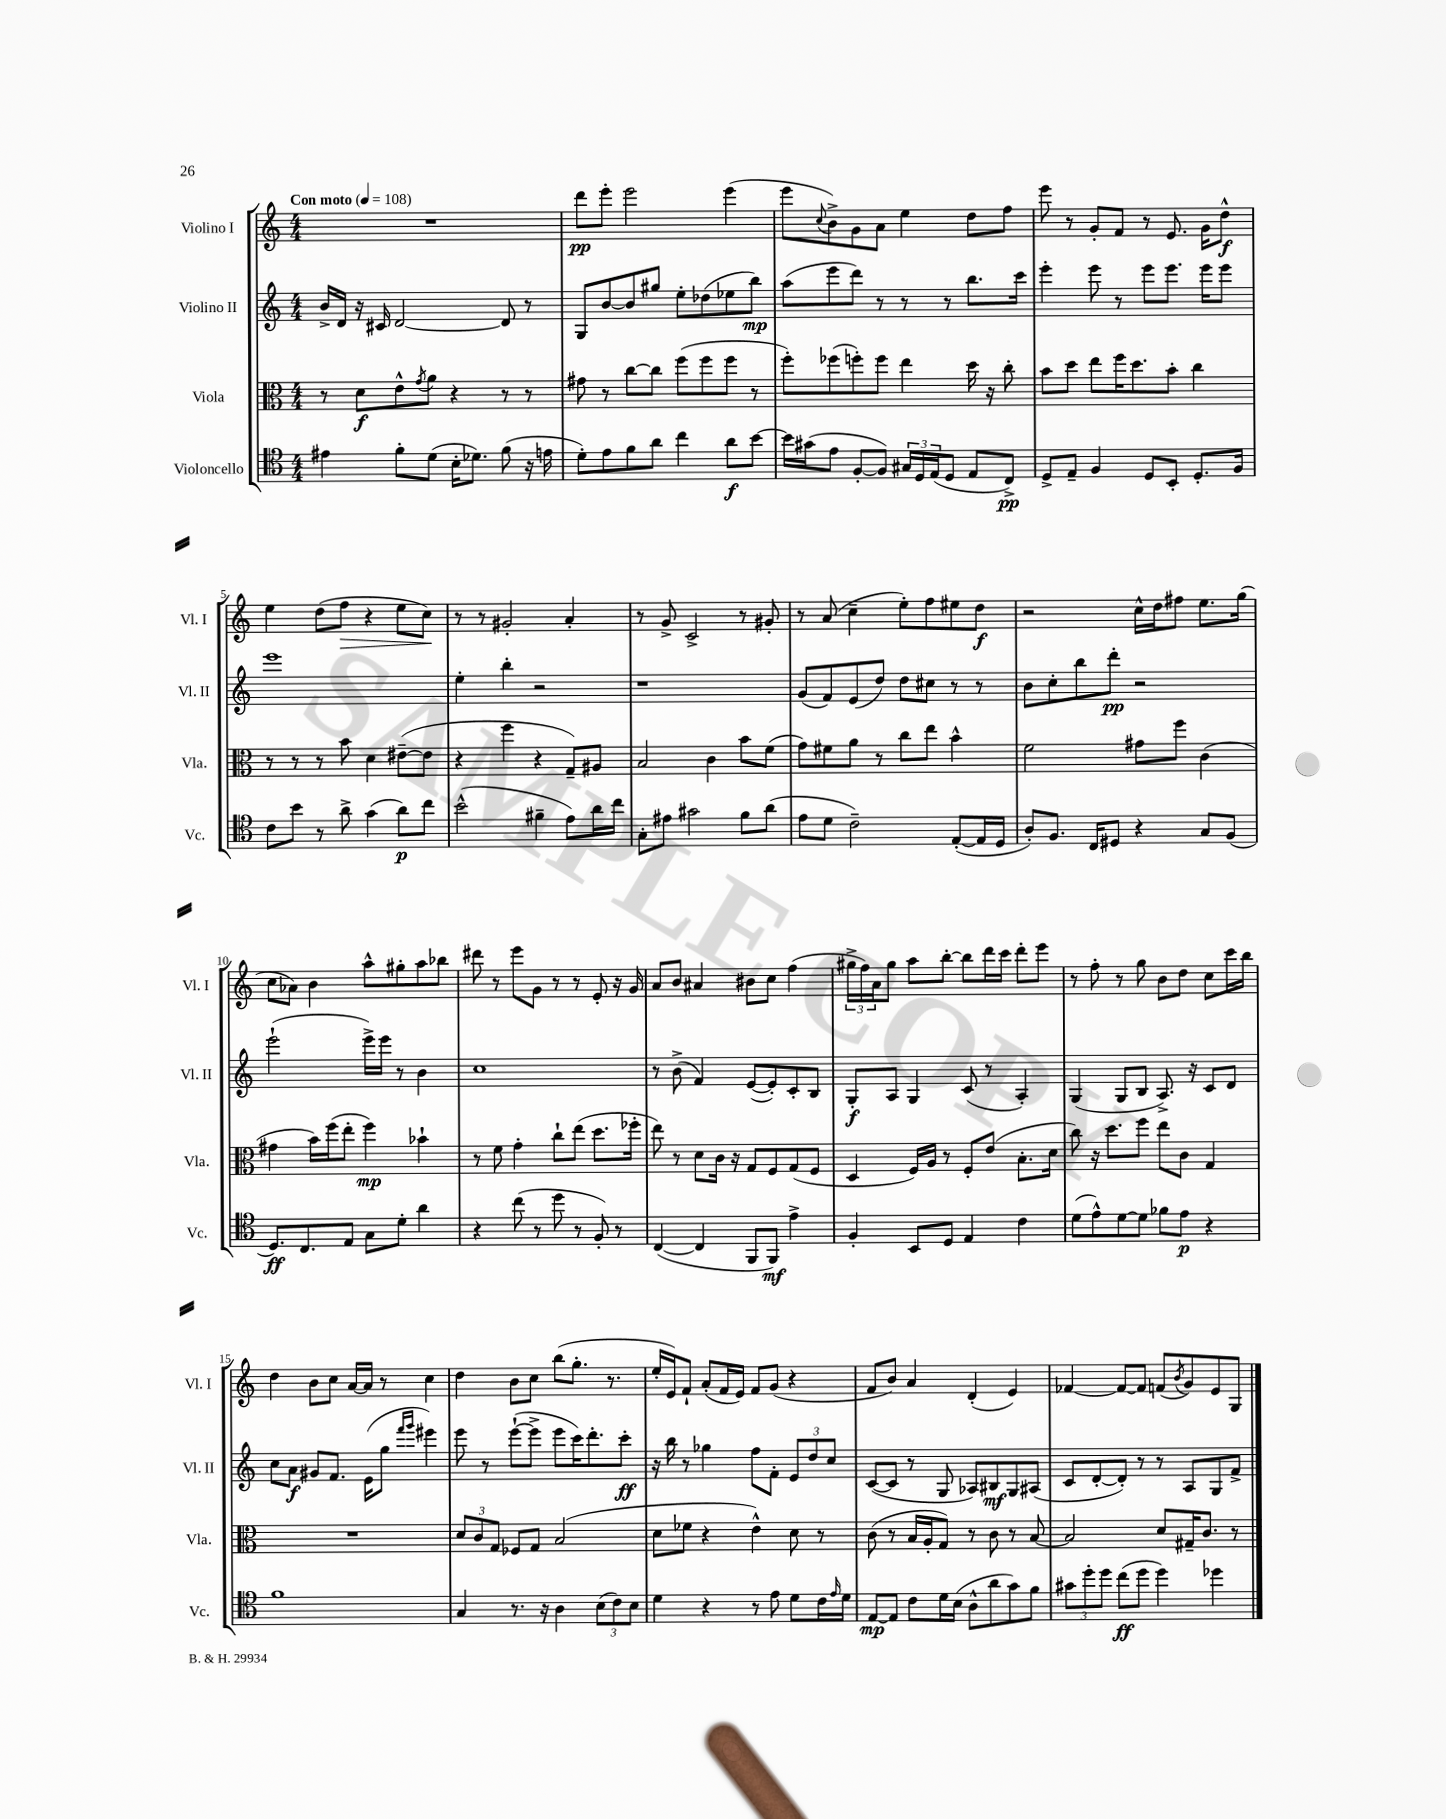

**kern	**dynam	**kern	**dynam	**kern	**dynam	**kern	**dynam
*part4	*part4	*part3	*part3	*part2	*part2	*part1	*part1
*staff4	*staff4	*staff3	*staff3	*staff2	*staff2	*staff1	*staff1
*I"Violoncello	*	*I"Viola	*	*I"Violino II	*	*I"Violino I	*
*I'Vc.	*	*I'Vla.	*	*I'Vl. II	*	*I'Vl. I	*
*clefC4	*	*clefC3	*	*clefG2	*	*clefG2	*
*k[]	*	*k[]	*	*k[]	*	*k[]	*
*M4/4	*	*M4/4	*	*M4/4	*	*M4/4	*
*MM108	*	*MM108	*	*MM108	*	*MM108	*
=1	=1	=1	=1	=1	=1	=1	=1
!	!	!	!	!	!	!LO:TX:a:B:t=Con moto	!
4e#X\	.	8r	.	16b^/LL	.	1r	.
.	.	.	.	16d/JJ	.	.	.
.	.	8d\L	f	16r	.	.	.
.	.	.	.	16c#X/	.	.	.
8f'\L	.	8e^^\	.	[2d/	.	.	.
.	.	8qg/	.	.	.	.	.
(8d\J	.	8a\J	.	.	.	.	.
16B'\KL	.	4r	.	.	.	.	.
8.d-X\J)	.	.	.	.	.	.	.
(8f\	.	8r	.	8d/]	.	.	.
16r	.	8r	.	8r	.	.	.
16en\	.	.	.	.	.	.	.
=2	=2	=2	=2	=2	=2	=2	=2
8d'\L)	.	8g#X\	.	8G/L	.	8ddd\L	pp
8e\	.	8r	.	[8b/	.	8eee'\J	.
8f\	.	[8cc\L	.	8b/]	.	2eee\	.
8a\J	.	8cc\J]	.	8gg#X/J	.	.	.
4cc\	.	(8ff\L	.	8ee'\L	.	.	.
.	.	8ff\	.	(8dd-X\	.	.	.
8a\L	f	8ff\J	.	8ee-X\	.	(4eee\	.
[8b\J	.	8r	.	8bb\J)	mp	.	.
=3	=3	=3	=3	=3	=3	=3	=3
16b\LL]	.	8ff'\L)	.	(8aa\L	.	8eee\L	.
(16g#X\J	.	.	.	.	.	.	.
.	.	.	.	.	.	8qqcc/	.
8e\J	.	(8ff-X\	.	8eee\	.	8b^\)	.
[8F'/L	.	8ffn'\)	.	8ddd\J)	.	8g\	.
8F/J])	.	8ff\J	.	8r	.	8a\J	.
24G#X/LL	.	4ee\	.	8r	.	4ee\	.
24D/	.	.	.	.	.	.	.
(24E/J	.	.	.	.	.	.	.
8D/J	.	.	.	8r	.	.	.
8E/L	.	16dd\	.	8.bb\L	.	8dd\L	.
.	.	16r	.	.	.	.	.
8C^/J)	pp	8cc'\	.	.	.	8ff\J	.
.	.	.	.	16ccc\Jk	.	.	.
=4	=4	=4	=4	=4	=4	=4	=4
8D^/L	.	8b\L	.	4eee'\	.	8eee\	.
8E~/J	.	8dd\J	.	.	.	8r	.
4F/	.	8ee\L	.	8eee\	.	8g'/L	.
.	.	16ff\K	.	8r	.	8f/J	.
.	.	8.dd\	.	.	.	.	.
8D/L	.	.	.	8eee\L	.	8r	.
8BB'/J	.	8b'\J	.	8.eee\J	.	8.e/	.
8.D'/L	.	4cc\	.	.	.	.	.
.	.	.	.	16eee\KL	.	16g\KL	.
.	.	.	.	8eee\J	.	8dd^^\J	f
16F/Jk	.	.	.	.	.	.	.
!!LO:LB:g=z
=5	=5	=5	=5	=5	=5	=5	=5
8c\L	.	8r	.	1eee	.	4ee\	.
8b\J	.	8r	.	.	.	.	.
8r	.	8r	.	.	.	(8dd\L	.
!	!	!	!	!	!	!	!LO:HP:b
8a^\	.	8b\	.	.	.	8ff\J	>
(4g\	.	4d\	.	.	.	4r	.
8a\L)	p	([8e#X~\L	.	.	.	8ee\L	.
8cc\J	.	8e#\J]	.	.	.	8cc\J)	.
.	.	.	.	.	.	.	]
=6	=6	=6	=6	=6	=6	=6	=6
(2b^^\	.	4r	.	4ee'\	.	8r	.
.	.	.	.	.	.	8r	.
.	.	4ff\	.	4bb'\	.	2g#X'/	.
4f#X~\	.	4r	.	2r	.	.	.
8e\L)	.	8G~/L)	.	.	.	4a'/	.
16a\L	.	8A#X/J	.	.	.	.	.
16cc\JJ	.	.	.	.	.	.	.
=7	=7	=7	=7	=7	=7	=7	=7
8G'\L	.	2B/	.	1r	.	8r	.
8e#X\J	.	.	.	.	.	8g^/	.
2g#X\	.	.	.	.	.	2c^/	.
.	.	4c\	.	.	.	.	.
8f\L	.	8b\L	.	.	.	8r	.
(8a\J	.	(8f\J	.	.	.	8g#X'/	.
=8	=8	=8	=8	=8	=8	=8	=8
8e\L	.	8g\L)	.	(8g/L	.	8r	.
8d\J	.	8f#X\	.	8f/)	.	(8a/	.
2c~\)	.	8a\J	.	(8e/	.	4cc~\	.
.	.	8r	.	8dd/J)	.	.	.
.	.	8cc\L	.	8dd\L	.	8ee'\L)	.
.	.	8ee\J	.	8cc#X\J	.	8ff\	.
([8E'/L	.	4b^^\	.	8r	.	8ee#X\	.
16E/L]	.	.	.	8r	.	8dd\J	f
16D/JJ	.	.	.	.	.	.	.
=9	=9	=9	=9	=9	=9	=9	=9
8A'/L)	.	2f\	.	8b\L	.	2r	.
8.F/J	.	.	.	8cc'\	.	.	.
.	.	.	.	8bb\	.	.	.
16C/KL	.	.	.	.	.	.	.
8D#X/J	.	.	.	8ddd'\J	pp	.	.
4r	.	8g#X\L	.	2r	.	16cc^^\LL	.
.	.	.	.	.	.	16dd\J	.
.	.	8ff\J	.	.	.	8ff#X\J	.
8G/L	.	(4c\	.	.	.	8.ee\L	.
(8F/J	.	.	.	.	.	.	.
.	.	.	.	.	.	(16gg\Jk	.
!!LO:LB:g=z
=10	=10	=10	=10	=10	=10	=10	=10
8.D/L)	ff	4g#X\	.	(2eee`\	.	8cc\L	.
.	.	.	.	.	.	8a-X\J)	.
8.C/	.	.	.	.	.	.	.
.	.	16b\LL)	.	.	.	4b\	.
.	.	(16ff\J	.	.	.	.	.
8E/J	.	8ee'\J	.	.	.	.	.
8G\L	.	4ff\)	mp	16eee^\LL)	.	8aa^^\L	.
.	.	.	.	16eee\JJ	.	.	.
8d'\J	.	.	.	8r	.	8gg#X'\	.
4a\	.	4b-X`\	.	4b\	.	8aa\	.
.	.	.	.	.	.	8bb-X\J	.
=11	=11	=11	=11	=11	=11	=11	=11
4r	.	8r	.	1cc	.	8ddd#X\	.
.	.	8f\	.	.	.	8r	.
(8cc\	.	4g'\	.	.	.	8eee\L	.
8r	.	.	.	.	.	8g\J	.
8dd\	.	8cc`\L	.	.	.	8r	.
8r	.	(8ee\J	.	.	.	8r	.
8F'/)	.	8.dd\L	.	.	.	8e'/	.
8r	.	.	.	.	.	16r	.
.	.	16ff-X'\Jk	.	.	.	16g/	.
=12	=12	=12	=12	=12	=12	=12	=12
([4C/	.	8ee\)	.	8r	.	8a/L	.
.	.	8r	.	(8b^\	.	8b/J	.
4C/]	.	8d\L	.	4f/)	.	4a#X/	.
.	.	16c\Jk	.	.	.	.	.
.	.	16r	.	.	.	.	.
8FF/L	.	8G/L	.	([8e/L	.	8b#X\L	.
8FF/J)	mf	8F/	.	8e'/])	.	8cc\J	.
4e^\	.	(8G/	.	8c'/	.	(4ff\	.
.	.	8F/J	.	8B/J	.	.	.
=13	=13	=13	=13	=13	=13	=13	=13
4F'/	.	4D/	.	8G'/L	f	24gg#X^\LL	.
.	.	.	.	.	.	24ff\)	.
.	.	.	.	.	.	24a\J	.
.	.	.	.	8A/J	.	8gg#\J	.
8BB/L	.	16F/LL)	.	4G/	.	8aa\L	.
.	.	16A/JJ	.	.	.	.	.
8D/J	.	8r	.	.	.	[8bb'\J	.
4E/	.	8F'/L	.	(8c/	.	8bb\L]	.
.	.	(8e/J	.	8r	.	16ddd\L	.
.	.	.	.	.	.	16ccc\JJ	.
4c\	.	8.B'\L	.	4A'/)	.	8ddd'\L	.
.	.	.	.	.	.	8eee\J	.
.	.	16d\Jk	.	.	.	.	.
=14	=14	=14	=14	=14	=14	=14	=14
(8d\L	.	8cc\)	.	(4G/	.	8r	.
8e^^\)	.	16r	.	.	.	8ff'\	.
.	.	8.dd\L	.	.	.	.	.
[8d\	.	.	.	8G/L	.	8r	.
8d\J]	.	8ff\J	.	8B/J	.	8gg\	.
8f-X\L	.	8ee\L	.	8.A^/)	.	8b\L	.
8e\J	p	8c\J	.	.	.	8dd\J	.
.	.	.	.	16r	.	.	.
4r	.	4G/	.	8c/L	.	8cc\L	.
.	.	.	.	8d/J	.	16ccc\L	.
.	.	.	.	.	.	16bb\JJ	.
!!LO:LB:g=z
=15	=15	=15	=15	=15	=15	=15	=15
1f	.	1r	.	8cc\L	.	4dd\	.
.	.	.	.	8a\J	f	.	.
.	.	.	.	8g#X/L	.	8b\L	.
.	.	.	.	8.f/J	.	8cc\J	.
.	.	.	.	.	.	[16a/LL	.
.	.	.	.	(16e\KL	.	16a/JJ]	.
.	.	.	.	8gg\J	.	8r	.
.	.	.	.	16qqfff/LL	.	.	.
.	.	.	.	16qqggg/JJ	.	.	.
.	.	.	.	4eee#X\)	.	4cc\	.
=16	=16	=16	=16	=16	=16	=16	=16
4G/	.	12d/L	.	8eee\	.	4dd\	.
.	.	12c/	.	.	.	.	.
.	.	.	.	8r	.	.	.
.	.	12G/J	.	.	.	.	.
8.r	.	8F-X/L	.	([8eee`\L	.	8b\L	.
.	.	8G/J	.	8eee^\J]	.	8cc\J	.
16r	.	.	.	.	.	.	.
4A\	.	(2B/	.	8eee\L	.	(8bb\L	.
.	.	.	.	16ccc\K)	.	8.gg'\J	.
.	.	.	.	8.ddd'\	.	.	.
(12B\L	.	.	.	.	.	.	.
.	.	.	.	.	.	8.r	.
12c\)	.	.	.	.	.	.	.
.	.	.	.	8ccc'\J	ff	.	.
12B\J	.	.	.	.	.	.	.
=17	=17	=17	=17	=17	=17	=17	=17
4d\	.	8d\L	.	16r	.	16ee'/LL	.
.	.	.	.	16bb\	.	16e/J)	.
.	.	8f-X\J	.	8r	.	8f`/J	.
4r	.	4r	.	4gg-X\	.	(8a'/L	.
.	.	.	.	.	.	16f/L	.
.	.	.	.	.	.	16e/JJ)	.
8r	.	4e^^\)	.	8ff\L	.	8f/L	.
8e\	.	.	.	8f'\J	.	(8g/J	.
8d\L	.	8d\	.	12e/L	.	4r	.
.	.	.	.	12dd/	.	.	.
16c\L	.	8r	.	.	.	.	.
.	.	.	.	12cc/J	.	.	.
16qqe/	.	.	.	.	.	.	.
16d\JJ	.	.	.	.	.	.	.
=18	=18	=18	=18	=18	=18	=18	=18
[8E/L	mp	(8c\	.	([8c/L	.	8f/L	.
8E/J]	.	8r	.	8c/J]	.	8b/J)	.
8c\L	.	16B/LL	.	8r	.	4a/	.
.	.	16A'/J	.	.	.	.	.
16d\L	.	8G/J)	.	8G/	.	.	.
(16B\JJ	.	.	.	.	.	.	.
8A^^\L	.	8r	.	8A-X/L)	.	(4d'/	.
8a\	.	8c\	.	8B#X/	mf	.	.
8g\)	.	8r	.	8G/	.	4e/)	.
8f\J	.	[8B/	.	(8A#X/J	.	.	.
=19	=19	=19	=19	=19	=19	=19	=19
12g#X\L	.	2B/]	.	8c/L	.	[4f-X/	.
12dd'\	.	.	.	.	.	.	.
.	.	.	.	[8d'/	.	.	.
12dd\J	.	.	.	.	.	.	.
(8cc\L	ff	.	.	8d'/J])	.	8f-/L_	.
8dd\J	.	.	.	8r	.	8f-/J]	.
4dd\)	.	8d/L	.	8r	.	(8fn/L	.
.	.	.	.	.	.	8qb/	.
.	.	16G#X~/K	.	8A/L	.	8g/)	.
.	.	8.c/J	.	.	.	.	.
4dd-X\	.	.	.	8G/	.	8e/	.
.	.	8r	.	8f^/J	.	8G/J	.
==	==	==	==	==	==	==	==
*-	*-	*-	*-	*-	*-	*-	*-
